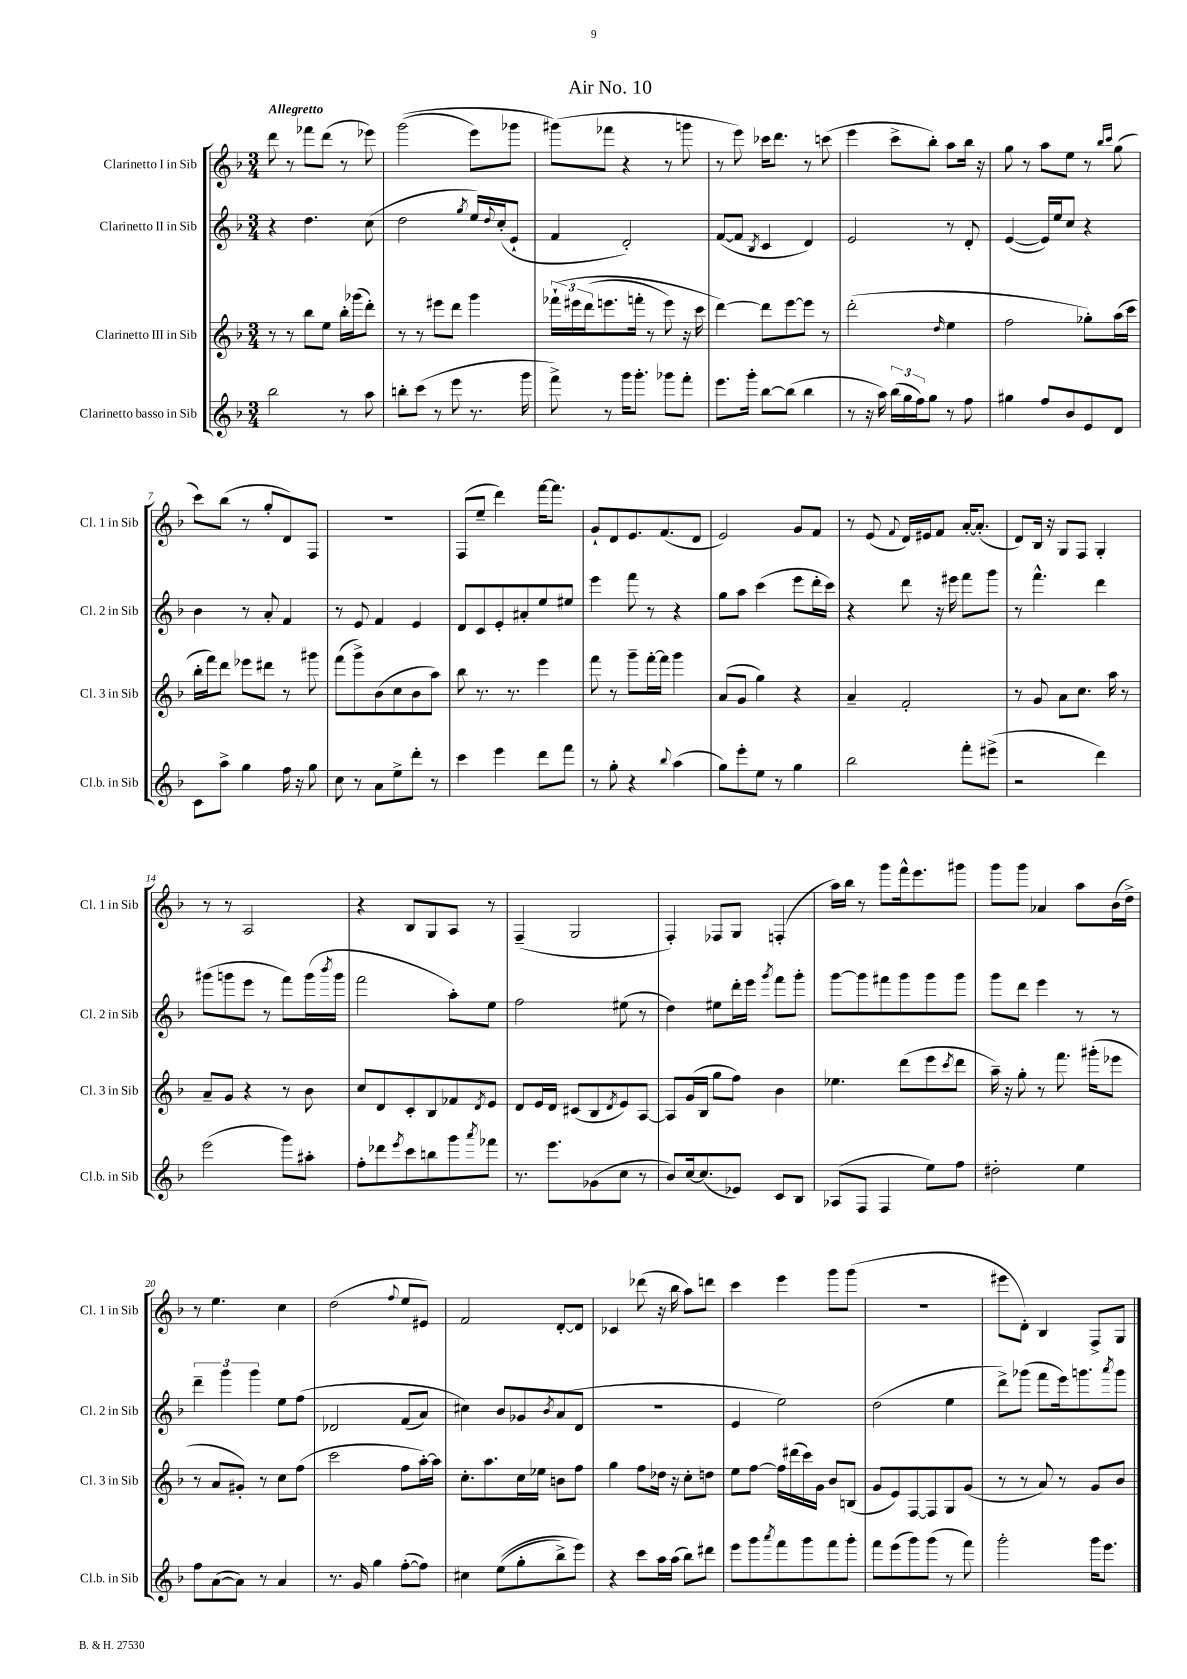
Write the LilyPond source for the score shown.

\header { title = "Air No. 10" }
<<
\new StaffGroup <<
\new Staff = "s0" \with { instrumentName = "Clarinetto I in Sib" shortInstrumentName = "Cl. 1 in Sib" } {
    \clef treble \key f \major \numericTimeSignature \time 3/4 \tempo "Allegretto"
    d'''8 r8 fes'''8 d'''8( r8 ees'''8) |
    g'''2(\( e'''8) ges'''8 |
    gis'''8(\) fes'''8 r4 r8 g'''8 |
    r8 e'''8) ces'''16 d'''8. r8 c'''8( |
    e'''4 c'''8-> bes''8-.) a''8 bes''16 r16 |
    g''8 r8 a''8 e''8 r8 \grace { bes''16 c'''16 } g''8( |
    c'''8) bes''8( r8 g''8-. d'8) f8 |
    R2. |
    f8( e''8-- d'''4) f'''16~ f'''8. |
    g'8-! d'8 e'8. f'8.( d'8 |
    e'2) g'8 f'8 |
    r8 e'8( \appoggiatura { f'8 } d'16) eis'16 f'8 a'16~-. a'8.-.( |
    d'8) bes16 r16 g8 f8 g4-. |
    r8 r8 a2 |
    r4 bes8 g8 a8 r8 |
    f4--( g2 |
    f4-.) fes8 g8 f4-.( |
    a''16) bes''16 r8 g'''8 f'''16-^ e'''8. gis'''8 |
    g'''8 g'''8 aes'4 a''8 bes'16( d''16->) |
    r8 e''4. c''4 |
    d''2( \appoggiatura { f''8 } e''8 eis'8) |
    f'2 d'8~-. d'8 |
    ces'4 des'''8( r16 bes''16 a''8) d'''8 |
    c'''4 e'''4 g'''8 g'''8( |
    R2. |
    eis'''8 d'8-.) bes4 f8-> g8 \bar "|." |
}
\new Staff = "s1" \with { instrumentName = "Clarinetto II in Sib" shortInstrumentName = "Cl. 2 in Sib" } {
    \clef treble \key f \major \numericTimeSignature \time 3/4
    r4 d''4. c''8( |
    d''2 \acciaccatura { g''8 } e''16) \appoggiatura { d''8 } c''16-.( e'8-! |
    f'4 d'2-.) |
    f'8~( f'8 \acciaccatura { bes8 } c'4 d'4) |
    e'2 r8 d'8-. |
    e'4~( e'16) e''16 c''8 r4 |
    bes'4 r8 a'8-. f'4 |
    r8 e'8 f'4 e'4 |
    d'8 c'8 e'8-. ais'8-. e''8 eis''8 |
    e'''4 f'''8 r8 r4 |
    g''8 a''8 c'''4( e'''8 d'''16-. c'''16) |
    r4 d'''8 r16 eis'''16 f'''8 g'''8 |
    r8 f'''4.-^ d'''4 |
    gis'''8( g'''8 e'''8 r8 f'''8) g'''16( \acciaccatura { bes'''8 } g'''16 |
    f'''2 a''8-.) e''8 |
    f''2 eis''8( r8 |
    d''4) eis''8 d'''16-. e'''16 \acciaccatura { g'''8 } f'''8 g'''8-. |
    g'''8~ g'''8 fis'''8 g'''8 g'''8 g'''8 |
    g'''8 d'''8 e'''4 r8 r8 |
    \tuplet 3/2 { d'''4-- g'''4 g'''4 } e''8 f''8\( |
    des'2 f'8( a'8) |
    cis''4\) bes'8 ges'8 \acciaccatura { bes'8 } a'8( d'8 |
    R2. |
    e'4 e''2) |
    d''2( e''4 |
    d'''8->) ges'''8( f'''8 e'''16) g'''8. \acciaccatura { a'''8 } g'''8 \bar "|." |
}
\new Staff = "s2" \with { instrumentName = "Clarinetto III in Sib" shortInstrumentName = "Cl. 3 in Sib" } {
    \clef treble \key f \major \numericTimeSignature \time 3/4
    r8 r8 bes''8 e''8 bes''16-. ges'''16( d'''8-.) |
    r8 r8 eis'''8 d'''8 g'''4 |
    \tuplet 3/2 { fes'''16-!\( eis'''16 d'''16( } e'''8. f'''16-. r8 e'''8) r16 c'''16 |
    d'''4~\) d'''8 e'''8~ e'''8 r8 |
    d'''2-.( \grace { d''16 } e''4 |
    f''2 ges''8-.) a''16( c'''16 |
    bes''16-. f'''16) d'''8 ees'''8 dis'''8 r8 gis'''8 |
    f'''8( g'''8->) bes'8( c''8 bes'8 a''8) |
    bes''8 r8. r8. e'''4 |
    f'''8 r8 g'''8-- f'''16~-. f'''16 g'''4 |
    a'8( g'8 g''4) r4 |
    a'4-- f'2-. |
    r8 g'8 a'8 c''8. a''16 r8 |
    a'8-- g'8 r4 r8 bes'8 |
    c''8 d'8 c'8-. bes8 fes'8 \acciaccatura { d'8 } e'8 |
    d'8 e'16 d'16 cis'8( bes8 \acciaccatura { d'8 } e'8) a8~ |
    a8 g'16( bes16 g''8 f''8) bes'4 |
    ees''4. d'''8( e'''8 \acciaccatura { c'''8 } d'''8 |
    a''16--) r16 g''8-. r8 f'''8. gis'''16-.( ees'''8 |
    r8 a'8 gis'8-.) r8 c''8 f''8( |
    c'''2 f''8 a''16~-.) a''16 |
    c''8.-. a''8. c''16 ees''16 b'8 f''8 |
    g''4 f''8 des''16 r16 c''8-. d''8 |
    e''8 f''8~ f''16 dis'''16( c'''16) g'16 bes'8 b8( |
    g'8 e'8) f8~ f8 g8 g'8( |
    r8 r8 a'8) r8 g'8 bes'8 \bar "|." |
}
\new Staff = "s3" \with { instrumentName = "Clarinetto basso in Sib" shortInstrumentName = "Cl.b. in Sib" } {
    \clef treble \key f \major \numericTimeSignature \time 3/4
    bes''2 r8 a''8 |
    b''8-. c'''8( r8 e'''8 r8. g'''16 |
    f'''8->) r8 g'''16 g'''8.-. ges'''8 f'''8-. |
    e'''8. g'''16-. bes''8~ bes''8( bes''4 |
    r8 r16 a''16) \tuplet 3/2 { bes''16( g''16 f''16) } g''8 r8 f''8 |
    gis''4 f''8 bes'8 e'8 d'8 |
    c'8 a''8-> g''4 f''16 r16 g''8 |
    c''8 r8 a'8 e''8-> d'''8-. r8 |
    c'''4 e'''4 d'''8 f'''8 |
    r8 g''8-. r4 \appoggiatura { bes''8 } a''4( |
    g''8) e'''8-. e''8 r8 g''4 |
    bes''2 f'''8-. eis'''8->( |
    r2 d'''4) |
    e'''2( g'''8) ais''8-. |
    f''8-. des'''8 \acciaccatura { e'''8 } c'''8 b''8 g'''8 \acciaccatura { a'''8 } fes'''8 |
    r8. e'''8. ges'8( c''8 r8 |
    bes'8) c''16~ c''8.( ees'8) c'8 bes8 |
    aes8( f8 f4 e''8) f''8 |
    dis''2-. e''4 |
    f''8 a'8~( a'8) r8 a'4 |
    r8. g'16 g''4 f''8~-.( f''8) |
    cis''4 e''8(\( g''8-. bes''8->) e'''8\) |
    r4 c'''8 a''16 a''16( bes''8) dis'''8 |
    e'''8 g'''8 \acciaccatura { a'''8 } f'''8 g'''8 f'''8 g'''8-. |
    f'''8 e'''8( g'''8) g'''8( r8 f'''8) |
    g'''2-. g'''16 e'''8. \bar "|." |
}
>>
>>
